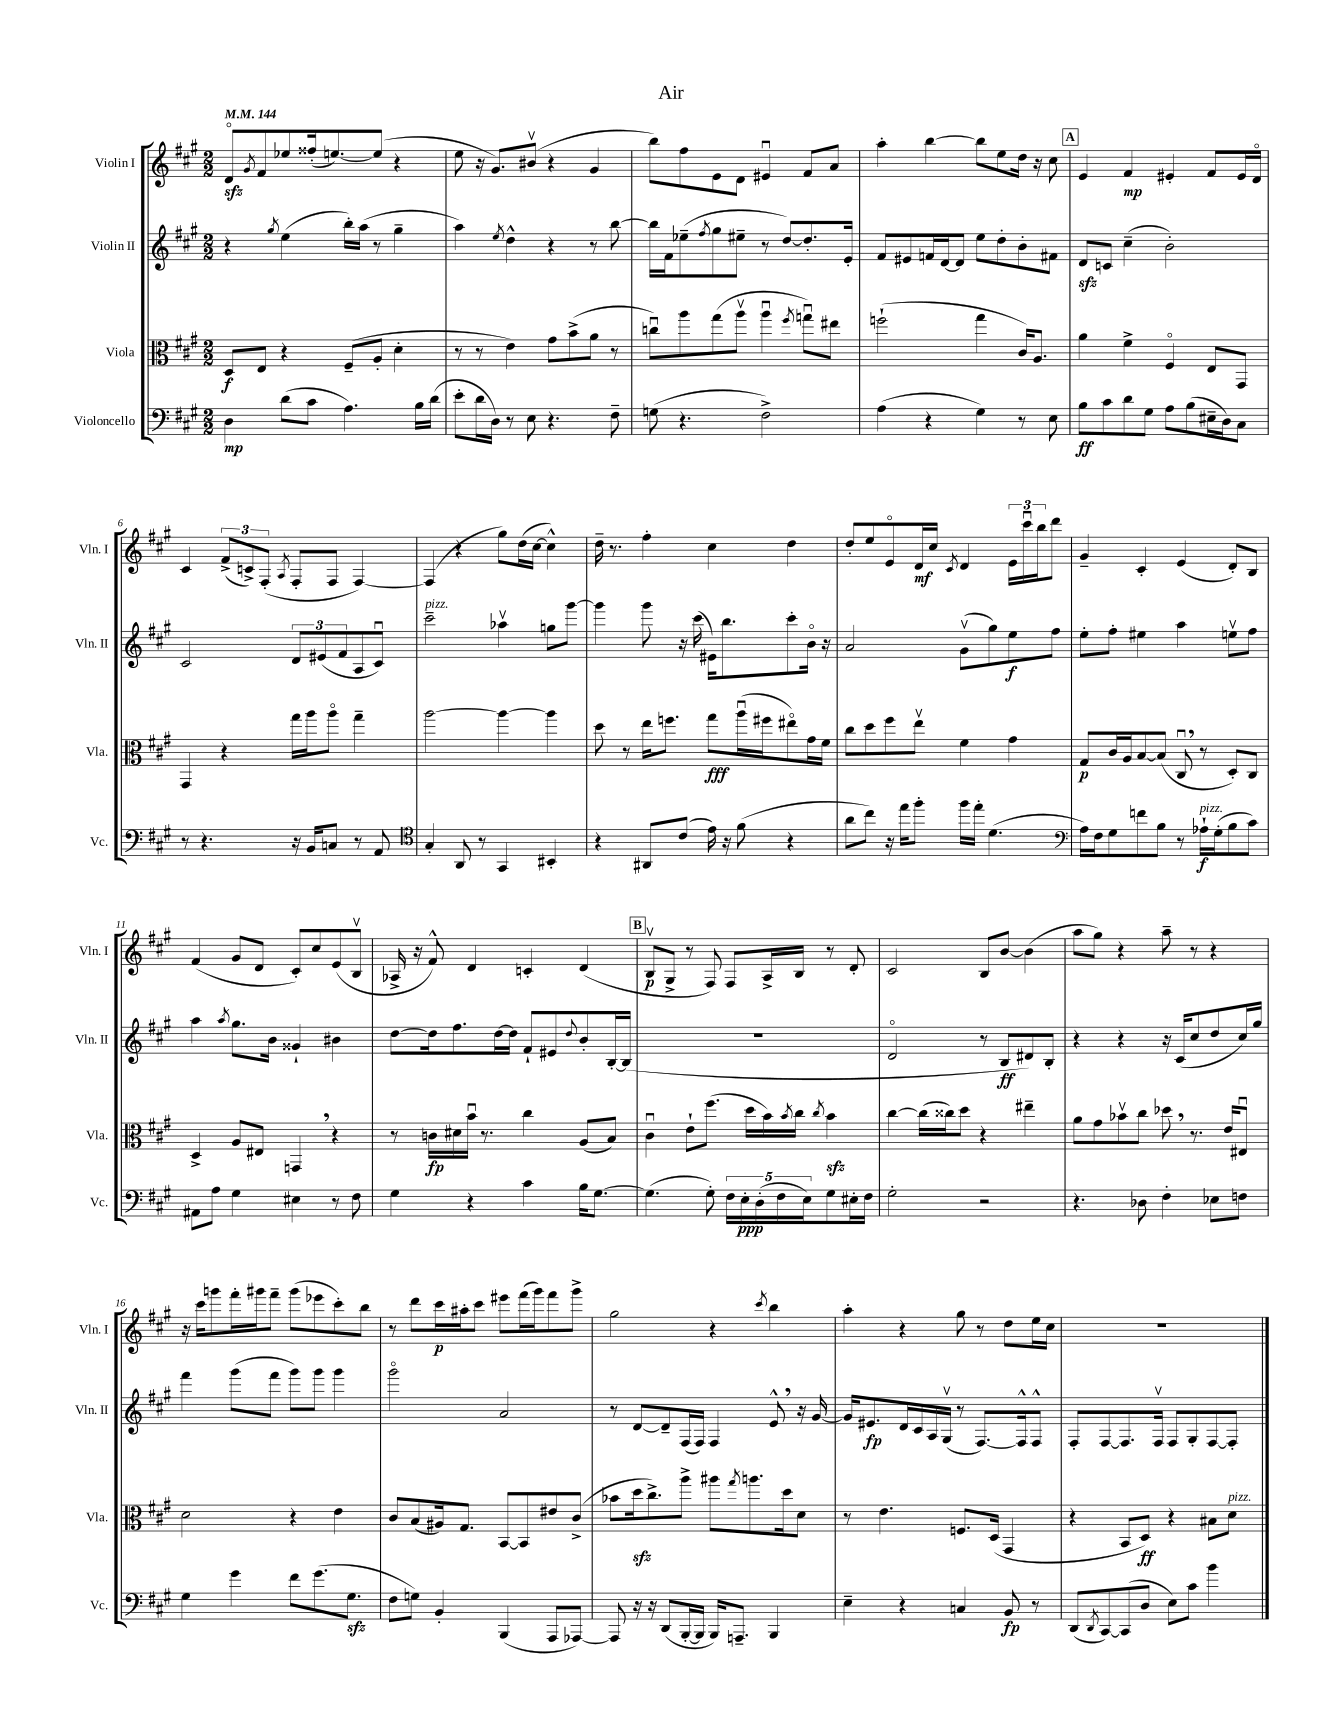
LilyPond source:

\header { title = "Air" }
<<
\new StaffGroup <<
\new Staff = "s0" \with { instrumentName = "Violin I" shortInstrumentName = "Vln. I" } {
    \clef treble \key a \major \numericTimeSignature \time 2/2 \tempo 4 = 144
    d'8\flageolet\sfz \acciaccatura { gis'8 } fis'8 ees''8 fisis''16-.( e''8.~) e''8( r4 |
    e''8 r16 gis'8.) bis'8\upbow( r4 gis'4 |
    b''8) fis''8 e'8 d'8 eis'4\downbow fis'8 a'8 |
    a''4-. b''4~ b''8 e''8 d''16 r16 cis''8 |
    \mark \markup { \box "A" } e'4 fis'4\mp eis'4-. fis'8 eis'16 d'16\flageolet |
    cis'4 \tuplet 3/2 { fis'8->( c'8->) fis8-.( } \acciaccatura { a8 } fis8-. fis8 fis4~) |
    fis4( r4 gis''8) d''16( cis''16~ cis''4-^) |
    d''16-- r8. fis''4-. cis''4 d''4 |
    d''8-. e''8 e'8\flageolet d'16\mf cis''16 \acciaccatura { cis'8 } d'4 \tuplet 3/2 { e'16 cis'''16\downbow b''16 } d'''8 |
    gis'4-- cis'4-. e'4( d'8-.) b8 |
    fis'4( gis'8 d'8 cis'8-.) cis''8 e'8( b8\upbow |
    aes16-> r16 fis'8-^) d'4 c'4-. d'4( |
    \mark \markup { \box "B" } b8\upbow\p gis8-> r8 fis8) fis8 a16-> b16 r8 d'8-. |
    cis'2 b8 b'8~ b'4( |
    a''8 gis''8) r4 a''8-- r8 r4 |
    r16 cis'''16 g'''8 fis'''16-. gis'''16 fis'''8-- gis'''8( ees'''8 cis'''8-.) b''8 |
    r8 d'''8 cis'''16\p ais''16-. cis'''8 eis'''8 fis'''16( gis'''16) fis'''8 gis'''8-> |
    gis''2 r4 \acciaccatura { cis'''8 } b''4 |
    a''4-. r4 gis''8 r8 d''8 e''16 cis''16 |
    R1 \bar "|." |
}
\new Staff = "s1" \with { instrumentName = "Violin II" shortInstrumentName = "Vln. II" } {
    \clef treble \key a \major \numericTimeSignature \time 2/2
    r4 \acciaccatura { gis''8 } e''4( b''16-.) a''16( r8 gis''4-- |
    a''4) \acciaccatura { e''8 } d''4-^ r4 r8 b''8~ |
    b''16 fis'16 ees''8--( \acciaccatura { fis''8 } gis''8 eis''8-- r8 d''8~) d''8.-. e'16-. |
    fis'8 eis'8 f'16 d'16~ d'8 e''8 d''8-. b'8-. fis'8 |
    \mark \markup { \box "A" } d'8\sfz c'8 cis''4--( b'2-.) |
    cis'2 \tuplet 3/2 { d'8 eis'8( fis'8 } a8 cis'8\downbow) |
    cis'''2--^\markup { \italic "pizz." } aes''4\upbow g''8 gis'''8~ |
    gis'''4 gis'''8 r16 cis'''16( eis'16) b''8. cis'''8-. b'16\flageolet r16 |
    a'2 gis'8\upbow( gis''8) e''8\f fis''8 |
    e''8-. fis''8-. eis''4 a''4 e''8\upbow fis''8 |
    a''4 \acciaccatura { a''8 } gis''8. b'16 gisis'4-! bis'4 |
    d''8~ d''16 fis''8. d''16~ d''16 fis'8-! eis'8 \appoggiatura { d''8 } b'8-. b16~-. b16( |
    \mark \markup { \box "B" } R1 |
    d'2\flageolet r8 b8\ff dis'8) b8-. |
    r4 r4 r16 cis'16( cis''8 d''8 cis''16) gis''16 |
    fis'''4 gis'''8( fis'''8 gis'''8) gis'''8 gis'''4 |
    gis'''2\flageolet a'2 |
    r8 d'8~ d'8-- fis16( fis16) fis4 e'8-^ \breathe r16 gis'16~ |
    gis'16 eis'8.\fp d'16 cis'16 a16 gis16\upbow( r8 fis8.~) fis16-^ fis8-^ |
    fis8-. fis8~ fis8. fis16\upbow fis8 gis8-. fis8~ fis8-. \bar "|." |
}
\new Staff = "s2" \with { instrumentName = "Viola" shortInstrumentName = "Vla." } {
    \clef alto \key a \major \numericTimeSignature \time 2/2
    d8\f e8 r4 fis8--( a8-. d'4-. |
    r8 r8 e'4) gis'8 b'8->( a'8 r8 |
    c''8\downbow) a''8 gis''8( a''8\upbow a''4\downbow \acciaccatura { fis''8 } g''8\downbow) eis''8 |
    f''2-!( gis''4 cis'16) a8. |
    \mark \markup { \box "A" } a'4 fis'4-> fis4\flageolet e8 gis,8 |
    gis,4 r4 gis''16 a''16 a''8\flageolet gis''4-- |
    a''2~ a''4~ a''4 |
    d''8 r8 e''16 f''8. gis''8\fff a''16\downbow( fis''16 eis''8\flageolet) gis'16 fis'16 |
    cis''8 d''8 fis''8 e''8\upbow fis'4 gis'4 |
    gis8\p cis'16 a16 b8~ b8( cis8\downbow \breathe r8 d8-.) cis8 |
    d4-> a8 eis8 g,4 \breathe r4 |
    r8 c'16\fp dis'16 b'16\downbow r8. cis''4 a8( b8) |
    \mark \markup { \box "B" } cis'4\downbow e'8-! fis''8.( d''16 b'16) \acciaccatura { b'8 } cis''16 \acciaccatura { cis''8 } b'4\sfz |
    cis''4~ cis''16( cisis''16) d''8 r4 eis''4-- |
    a'8 gis'8 bes'8\upbow cis''8 des''8 \breathe r8. e'16 eis8\downbow |
    d'2 r4 e'4 |
    cis'8 b8( ais16) gis8. b,8~ b,8 eis'8 cis'8->( |
    bes'8 d''16\sfz cis''8.->) a''8-> ais''8 \acciaccatura { gis''8 } a''8. d''16 d'8 |
    r8 e'4. f8. d16( gis,4 |
    r4 b,8 d8\ff) r4 bis8 d'8^\markup { \italic "pizz." } \bar "|." |
}
\new Staff = "s3" \with { instrumentName = "Violoncello" shortInstrumentName = "Vc." } {
    \clef bass \key a \major \numericTimeSignature \time 2/2
    d4\mp d'8( cis'8 a4.) b16 d'16( |
    e'8-. d'16 d16) r8 e8 r4. fis8-- |
    g8( r4. fis2->) |
    a4( r4 gis4) r8 e8 |
    \mark \markup { \box "A" } b8\ff cis'8 d'8 gis8 a8 b8( eis16-- d16) cis8 |
    r8 r4. r16 b,16 c8 r8 a,8 |
    \clef tenor gis4-. a,8 r8 gis,4 bis,4-. |
    r4 ais,8 cis'8( e'16) r16 fis'8( r4 |
    a'8 cis''8) r16 e''16 fis''8-. fis''16 e''16-. d'4.( |
    \clef bass a16) fis16 gis8 f'8 b8 r8 aes16-!\f^\markup { \italic "pizz." } gis16-.( b8 cis'8) |
    ais,8 a8 gis4 eis4 r8 fis8 |
    gis4 r4 cis'4 b16 gis8.~ |
    \mark \markup { \box "B" } gis4.( gis8-.) \tuplet 5/4 { fis16 e16-.\ppp d16-.( fis16 e16) } gis8 eis16-. fis16 |
    gis2-. r2 |
    r4. des8 fis4-. ees8 f8 |
    gis4 gis'4 fis'8 gis'8.( gis8.\sfz |
    fis8 g8) b,4-. b,,4( a,,8 aes,,8~) |
    aes,,8 r16 r16 d,8( b,,16~-. b,,16 b,,16) a,,8.-- b,,4 |
    e4-- r4 c4 b,8\fp r8 |
    d,8( \acciaccatura { d,8 } cis,8~) cis,8( d8 e8) cis'8 b'4 \bar "|." |
}
>>
>>
